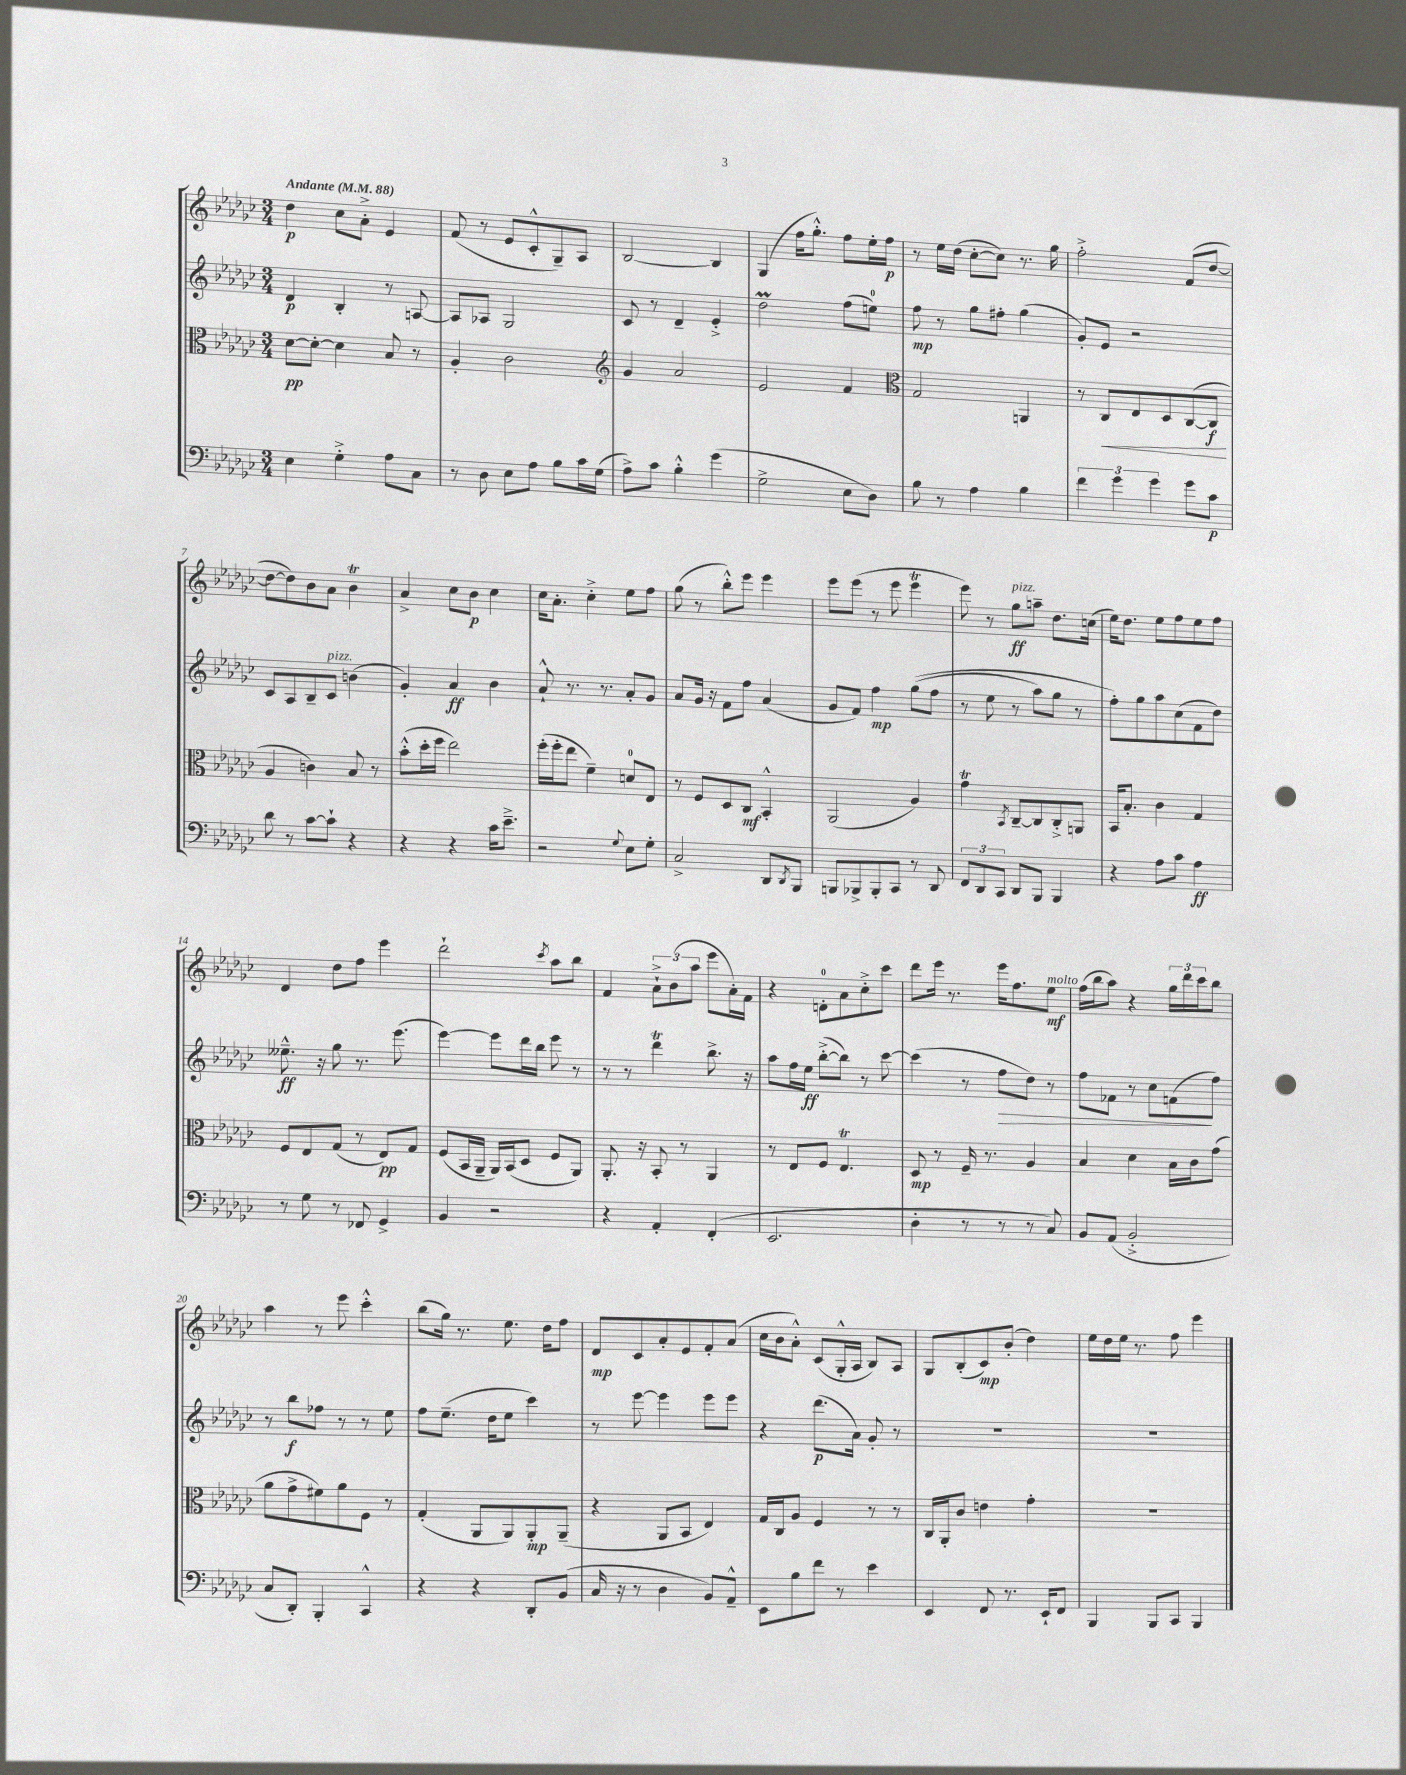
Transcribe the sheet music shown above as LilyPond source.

<<
\new StaffGroup <<
\new Staff = "s0" {
    \clef treble \key ges \major \numericTimeSignature \time 3/4 \tempo "Andante" 4 = 88
    des''4\p ces''8 aes'8-.-> ees'4 |
    f'8( r8 ees'8 ces'8-.-^ ges8--) aes8 |
    bes2~ bes4 |
    ges4( f''16 ges''8.-.-^) f''8 ees''16-. f''16\p |
    r8 ees''16 des''16( ces''8~-. ces''8) r8. ges''16 |
    f''2-.-> f'8( des''8~ |
    des''8~ des''8) bes'8 aes'8 bes'4\trill |
    aes'4-> ces''8 bes'8\p ces''4 |
    ces''16 aes'8.-. ces''4-.-> ees''8 f''8 |
    ges''8( r8 bes''8-.-^) ees'''8 ees'''4 |
    ees'''8 ees'''8( r8 ees'''8 ees'''4\trill |
    ees'''8) r8 ges''8\ff^\markup { \italic "pizz." } a''8-- des''8. c''16( |
    ees''16) des''8. ees''8 f''8 ees''8 f''8 |
    des'4 des''8 f''8 ees'''4 |
    des'''2-! \acciaccatura { ces'''8 } aes''8 bes''8 |
    f'4 \tuplet 3/2 { aes'8-!-> bes'8( aes''8 } ees'''8 aes'16-.) f'16 |
    r4 d'8-0-. aes'8 ces''8-.-> ces'''8 |
    des'''8 ees'''16 r8. ees'''16 f''8. ees''8\mf^\markup { \italic "molto" } |
    f''16( bes''16 aes''8) r4 \tuplet 3/2 { ges''16 des'''16 ces'''16 } bes''8 |
    aes''4 r8 ees'''8 ces'''4-.-^ |
    bes''8( ges''16) r8. ees''8. des''16 f''8 |
    des'8\mp ces'8 aes'8-. ees'8 f'8-. aes'8( |
    ces''16 bes'16 aes'8-.-^) ces'8( ges16-.-^ aes16 bes8) aes8 |
    ges8 bes8-.( ces'8\mp) bes'8-.( des''4) |
    ees''16 des''16 ees''16 r8. f''8 ees'''4 \bar "|." |
}
\new Staff = "s1" {
    \clef treble \key ges \major \numericTimeSignature \time 3/4
    des'4\p bes4-. r8 a8~ |
    a8 aes8 ges2 |
    ces'8 r8 des'4-- ees'4-.-> |
    des''2\prall f''8( e''8-0) |
    f''8\mp r8 ges''8 fis''8-. ges''4( |
    ges'8-.) ees'8 r2 |
    ces'8 aes8 bes8-- ces'8^\markup { \italic "pizz." } b'4( |
    ges'4-.) aes'4\ff bes'4 |
    aes'8-!-^ r8. r8. aes'8-. ges'8 |
    aes'8 ges'16 r16 f'8 f''8 aes'4( |
    ges'8 f'8) f''4\mp ges''8(\( f''8 |
    r8 ees''8 r8 aes''8) ges''8 r8 |
    f''8-.\) ges''8 aes''8 ces''8( f'8 des''8) |
    eeses''8.---^\ff r16 ges''8 r8. ees'''8.( |
    ees'''4~) ees'''8 des'''16 bes''16 ees'''8 r8 |
    r8 r8 des'''4\trill bes''8.-> r16 |
    aes''8 f''16 ees''16\ff bes''8~-.->( bes''8) r8 ces'''8~ |
    ces'''4( r8 f''8\> des''8) r8 |
    f''8 fes'8 r8 ces''8 f'8\!( f''8) |
    r8 bes''8\f fes''8 r8 r8 ees''8 |
    f''8 ees''8.--( des''16 ees''8 ces'''4) |
    r8 ees'''8~ ees'''4 ees'''8 ees'''8 |
    r4 des'''8.\p( aes'16) ges'8-. r8 |
    R2. |
    R2. \bar "|." |
}
\new Staff = "s2" {
    \clef alto \key ges \major \numericTimeSignature \time 3/4
    des'8~\pp des'8~-. des'4 bes8 r8 |
    aes4-. ces'2 |
    \clef treble ges'4 aes'2 |
    ees'2 f'4 |
    \clef alto ges2 a,4 |
    r8 ces8\< ees8 des8 ces8~( ces8\f\! |
    aes4 c'4) bes8 r8 |
    bes'8-.-^( des''16-. f''16 ees''2) |
    f''16-.( f''16-. ees''8 f'4--) d'8-0 ees8 |
    r8 f8 des8 ces8\mf bes,4-.-^ |
    aes,2( aes4) |
    ges'4\trill \acciaccatura { bes,8 } ces8~-- ces8 ces8-.-> a,8 |
    bes,16 bes8.-. ces'4 ges4 |
    f8 ees8 ges8( r8 ees8\pp) ges8 |
    f8( bes,16 aes,16-- aes,16) bes,16( des8 f8 aes,8) |
    aes,8.-. r16 bes,8-. r8 aes,4 |
    r8 ees8 f8 ees4.\trill |
    des8\mp r8 f16-- r8. aes4 |
    bes4 des'4 bes16 ces'16 ges'8( |
    aes'8 ges'8-> fis'8) aes'8 f8 r8 |
    ges4-.( aes,8 aes,8) aes,8-.\mp aes,8--( |
    r4 aes,8 bes,8 ees4) |
    ges16 ces16 aes8 f4 r8 r8 |
    ces16 aes,16-. ces'8 e'4 ges'4-. |
    R2. \bar "|." |
}
\new Staff = "s3" {
    \clef bass \key ges \major \numericTimeSignature \time 3/4
    ees4 ges4-.-> aes8 ces8 |
    r8 des8 ees8 aes8 bes8 ces'16 ges16( |
    aes8->) ces'8 bes4-.-^ ges'4( |
    ges2-> ees8 des8) |
    bes8 r8 aes4 bes4 |
    \tuplet 3/2 { f'4 ges'4 ges'4 } ges'8 ces'8\p |
    des'8 r8 ces'8~ ces'8-! r4 |
    r4 r4 ces'16 ees'8.---> |
    r2 \appoggiatura { ges8 } ees8 ges8-. |
    ces2-> des,8 \acciaccatura { des,8 } bes,,8 |
    b,,8 bes,,8-> bes,,8-. ces,8 r8 des,8 |
    \tuplet 3/2 { f,8 des,8 ces,8 } des,8 bes,,8 bes,,4 |
    r4 aes8 ces'8 aes4\ff |
    r8 ges8 r8 fes,8 ges,4-> |
    bes,4 r2 |
    r4 aes,4-. f,4-.( |
    ees,2. |
    des4-. r8 r8 r8 ces8) |
    bes,8 aes,8( bes,2-.-> |
    ces8 des,8-.) bes,,4-. ces,4-^ |
    r4 r4 des,8-. bes,8( |
    ces16 r16 r8 des4 bes,8) aes,8---^ |
    ees,8 bes8 f'8 r8 ees'4 |
    ees,4 f,8 r8. ees,16-! f,8 |
    bes,,4 bes,,8 ces,8 bes,,4 \bar "|." |
}
>>
>>
